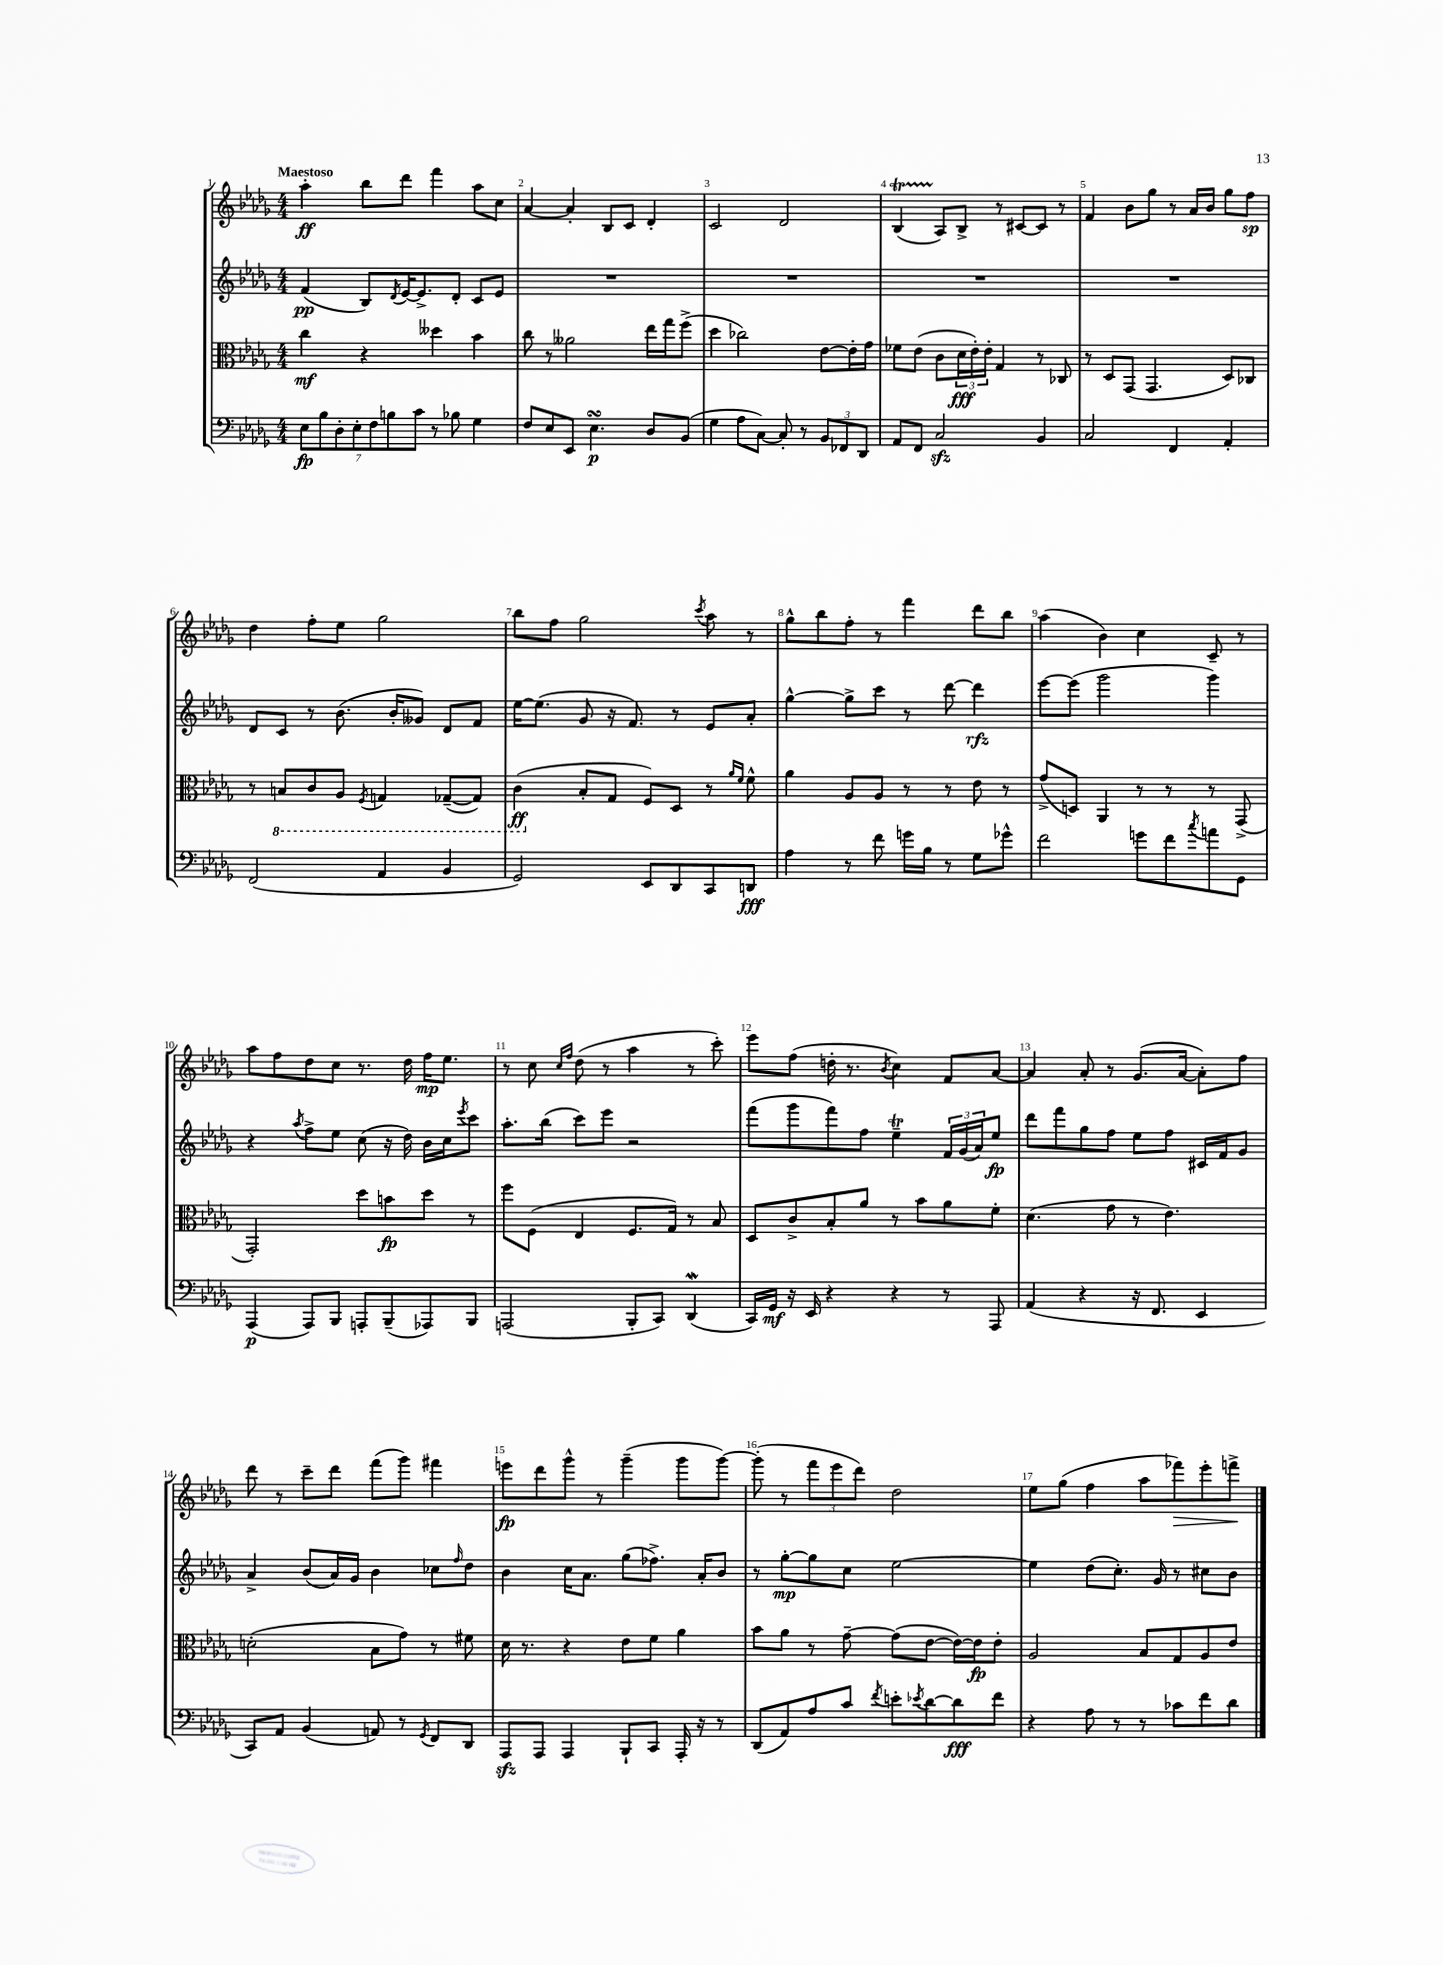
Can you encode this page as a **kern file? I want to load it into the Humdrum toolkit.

**kern	**dynam	**kern	**dynam	**kern	**dynam	**kern	**dynam
*part4	*part4	*part3	*part3	*part2	*part2	*part1	*part1
*staff4	*staff4	*staff3	*staff3	*staff2	*staff2	*staff1	*staff1
*clefF4	*	*clefC3	*	*clefG2	*	*clefG2	*
*k[b-e-a-d-g-]	*	*k[b-e-a-d-g-]	*	*k[b-e-a-d-g-]	*	*k[b-e-a-d-g-]	*
*M4/4	*	*M4/4	*	*M4/4	*	*M4/4	*
=1	=1	=1	=1	=1	=1	=1	=1
!	!	!	!	!	!	!LO:TX:a:B:t=Maestoso	!
14E-\L	fp	4cc\	mf	(4f/	pp	4aa-'\	ff
14B-\	.	.	.	.	.	.	.
14D-'\	.	.	.	.	.	.	.
14E-'\	.	.	.	.	.	.	.
.	.	4r	.	8B-/L)	.	8bb-\L	.
14F\	.	.	.	.	.	.	.
14Bn\	.	.	.	.	.	.	.
.	.	.	.	8qd-/	.	.	.
.	.	.	.	[16e-/K	.	8ddd-\J	.
14c\J	.	.	.	.	.	.	.
.	.	.	.	8.e-^/]	.	.	.
8r	.	4dd--X\	.	.	.	4fff\	.
8B-X\	.	.	.	8d-'/J	.	.	.
4G-\	.	4b-\	.	8c/L	.	8aa-\L	.
.	.	.	.	8e-/J	.	8cc\J	.
=2	=2	=2	=2	=2	=2	=2	=2
8F/L	.	8cc\	.	1r	.	[4a-/	.
8E-/	.	8r	.	.	.	.	.
8EE-/J	.	2a--X\	.	.	.	4a-'/]	.
4.E-sSSS\	p	.	.	.	.	.	.
.	.	.	.	.	.	8B-/L	.
.	.	.	.	.	.	8c/J	.
8D-/L	.	16ee-\LL	.	.	.	4d-'/	.
.	.	16gg-\J	.	.	.	.	.
(8BB-/J	.	(8ff^\J	.	.	.	.	.
=3	=3	=3	=3	=3	=3	=3	=3
4G-\	.	4dd-\	.	1r	.	2c/	.
8A-\L	.	2cc-X\)	.	.	.	.	.
[8C\J)	.	.	.	.	.	.	.
8C'/]	.	.	.	.	.	2d-/	.
8r	.	.	.	.	.	.	.
12BB-/L	.	[8e-\L	.	.	.	.	.
12FF-X/	.	.	.	.	.	.	.
.	.	16e-'\L]	.	.	.	.	.
12DD-/J	.	.	.	.	.	.	.
.	.	16g-\JJ	.	.	.	.	.
=4	=4	=4	=4	=4	=4	=4	=4
8AA-/L	.	8f-X\L	.	1r	.	(4B-T/	.
8FF/J	.	(8e-\J	.	.	.	.	.
2Czz/	.	8c\L	.	.	.	8A-/L)	.
.	.	24d-\L	fff	.	.	8B-^/J	.
.	.	24e-'\)	.	.	.	.	.
.	.	24e-'\JJ	.	.	.	.	.
.	.	4G-/	.	.	.	8r	.
.	.	.	.	.	.	[8c#X/L	.
4BB-/	.	8r	.	.	.	8c#/J]	.
.	.	8C-X/	.	.	.	8r	.
=5	=5	=5	=5	=5	=5	=5	=5
2C/	.	8r	.	1r	.	4f/	.
.	.	8D-/L	.	.	.	.	.
.	.	(8GG-/J	.	.	.	8b-\L	.
.	.	4.GG-/	.	.	.	8gg-\J	.
4FF/	.	.	.	.	.	8r	.
.	.	.	.	.	.	16a-/LL	.
.	.	.	.	.	.	16b-/JJ	.
4AA-'/	.	8D-/L)	.	.	.	8gg-\L	.
.	.	8C-X/J	.	.	.	8ff\J	sp
!!LO:LB:g=z
=6	=6	=6	=6	=6	=6	=6	=6
(2FF/	.	8r	.	8d-/L	.	4dd-\	.
*	*	*8ba	*	*	*	*	*
.	.	8BBn/L	.	8c/J	.	.	.
.	.	8C/	.	8r	.	8ff'\L	.
.	.	8AA-/J	.	(8.b-\	.	8ee-\J	.
.	.	8qFF/	.	.	.	.	.
4AA-/	.	4GGn/	.	.	.	2gg-\	.
.	.	.	.	16b-'/KL	.	.	.
.	.	.	.	8g--X/J)	.	.	.
4BB-/	.	([8GG-X~/L	.	8d-/L	.	.	.
.	.	8GG-/J])	.	8f/J	.	.	.
=7	=7	=7	=7	=7	=7	=7	=7
2GG-/)	.	(4C\	ff	[16ee-\KL	.	8bb-\L	.
.	.	.	.	(8.ee-\J]	.	.	.
.	.	.	.	.	.	8ff\J	.
*	*	*X8ba	*	*	*	*	*
.	.	8B-'/L	.	8g-/	.	2gg-\	.
.	.	8G-/J	.	16r	.	.	.
.	.	.	.	8.f/)	.	.	.
8EE-/L	.	8F/L)	.	.	.	.	.
8DD-/	.	8D-/J	.	8r	.	.	.
.	.	.	.	.	.	8qccc/	.
8CC/	.	8r	.	8e-/L	.	8aa-\	.
.	.	16qqa-/LL	.	.	.	.	.
.	.	16qqf/JJ	.	.	.	.	.
8DDn/J	fff	8f^^\	.	8a-'/J	.	8r	.
=8	=8	=8	=8	=8	=8	=8	=8
4A-\	.	4a-\	.	[4gg-^^\	.	8gg-^^\L	.
.	.	.	.	.	.	8bb-\	.
8r	.	8A-/L	.	8gg-^\L]	.	8ff'\J	.
8f\	.	8A-/J	.	8ccc\J	.	8r	.
16gn\LL	.	8r	.	8r	.	4fff\	.
16B-\JJ	.	.	.	.	.	.	.
8r	.	8r	.	[8ddd-\	.	.	.
8G-\L	.	8e-\	.	4ddd-\]	rfz	8ddd-\L	.
8g-X^^\J	.	8r	.	.	.	8bb-\J	.
=9	=9	=9	=9	=9	=9	=9	=9
2f\	.	(8g-^/L	.	[8eee-\L	.	(4aa-\	.
.	.	8Dn/J)	.	(8eee-\J]	.	.	.
.	.	4AA-/	.	2ggg-\	.	4b-\)	.
8gn\L	.	8r	.	.	.	4cc\	.
8f\	.	8r	.	.	.	.	.
8qcc/	.	.	.	.	.	.	.
8an\	.	8r	.	4ggg-\)	.	8c~/	.
8GG-\J	.	(8GG-^/	.	.	.	8r	.
!!LO:LB:g=z
=10	=10	=10	=10	=10	=10	=10	=10
(4AAA-/	p	2GG-'/)	.	4r	.	8aa-\L	.
.	.	.	.	.	.	8ff\	.
.	.	.	.	8qaa-/	.	.	.
8AAA-/L)	.	.	.	8ff^\L	.	8dd-\	.
8BBB-/J	.	.	.	8ee-\J	.	8cc\J	.
8AAAn'/L	.	8dd-\L	.	(8cc\	.	8.r	.
(8BBB-~/	.	8bn\	fp	16r	.	.	.
.	.	.	.	16dd-\)	.	16dd-\	.
8AAA-X/)	.	8dd-\J	.	16b-\LL	.	16ff\KL	mp
.	.	.	.	16cc\J	.	8.ee-\J	.
.	.	.	.	8qeee-/	.	.	.
8BBB-/J	.	8r	.	8ccc\J	.	.	.
=11	=11	=11	=11	=11	=11	=11	=11
(2AAAn/	.	8ff\L	.	8.aa-'\L	.	8r	.
.	.	(8F\J	.	.	.	8cc\	.
.	.	.	.	(16bb-\Jk	.	.	.
.	.	.	.	.	.	16qqcc/LL	.
.	.	.	.	.	.	16qqff/JJ	.
.	.	4E-/	.	8ccc\L)	.	(8dd-\	.
.	.	.	.	8eee-\J	.	8r	.
8BBB-'/L	.	8.F/L	.	2r	.	4aa-\	.
8CC/J)	.	.	.	.	.	.	.
.	.	16G-/Jk)	.	.	.	.	.
(4DD-w/	.	8r	.	.	.	8r	.
.	.	8B-/	.	.	.	8ccc'\)	.
=12	=12	=12	=12	=12	=12	=12	=12
16CC/LL)	.	8D-/L	.	(8fff\L	.	8eee-\L	.
16GG-/JJ	mf	.	.	.	.	.	.
16r	.	8c^/	.	8ggg-\	.	(8ff\J	.
16EE-/	.	.	.	.	.	.	.
4r	.	8B-'/	.	8fff\)	.	16ddn'\	.
.	.	.	.	.	.	8.r	.
.	.	8a-/J	.	8ff\J	.	.	.
.	.	.	.	.	.	8qb-/	.
4r	.	8r	.	4ee-T~\	.	4cc\)	.
.	.	8b-\L	.	.	.	.	.
8r	.	8a-\	.	24f/LL	.	8f/L	.
.	.	.	.	(24g-/	.	.	.
.	.	.	.	24a-/J)	.	.	.
8AAA-/	.	8f'\J	.	8ee-/J	fp	[8a-/J	.
=13	=13	=13	=13	=13	=13	=13	=13
(4AA-/	.	(4.d-\	.	8ddd-\L	.	4a-/]	.
.	.	.	.	8fff\	.	.	.
4r	.	.	.	8gg-\	.	8a-'/	.
.	.	8g-\	.	8ff\J	.	8r	.
16r	.	8r	.	8ee-\L	.	(8.g-/L	.
8.FF/	.	.	.	.	.	.	.
.	.	4.e-\)	.	8ff\J	.	.	.
.	.	.	.	.	.	[16a-/Jk	.
4EE-/	.	.	.	16c#X/LL	.	8a-'\L])	.
.	.	.	.	16f/J	.	.	.
.	.	.	.	8g-/J	.	8ff\J	.
!!LO:LB:g=z
=14	=14	=14	=14	=14	=14	=14	=14
8CC/L)	.	(2dn'\	.	4a-^/	.	8ddd-\	.
8AA-/J	.	.	.	.	.	8r	.
(4BB-/	.	.	.	(8b-/L	.	8ccc~\L	.
.	.	.	.	16a-/L)	.	8ddd-\J	.
.	.	.	.	16g-/JJ	.	.	.
8AAn/)	.	8B-\L	.	4b-\	.	(8fff\L	.
8r	.	8g-\J)	.	.	.	8ggg-\J)	.
8qGG-/	.	.	.	.	.	.	.
8FF/L	.	8r	.	8cc-X\L	.	4fff#X\	.
.	.	.	.	16qqff/	.	.	.
8DD-/J	.	8f#X\	.	8dd-\J	.	.	.
=15	=15	=15	=15	=15	=15	=15	=15
8AAA-zz/L	.	16d-\	.	4b-\	.	8eeen\L	fp
.	.	8.r	.	.	.	.	.
8AAA-/J	.	.	.	.	.	8ddd-\	.
4AAA-/	.	4r	.	16cc\KL	.	8ggg-^^\J	.
.	.	.	.	8.a-\J	.	.	.
.	.	.	.	.	.	8r	.
8BBB-`/L	.	8e-\L	.	(8gg-\L	.	(4ggg-~\	.
8CC/J	.	8f\J	.	8.ff-X^\J)	.	.	.
16AAA-'/	.	4a-\	.	.	.	8ggg-\L	.
16r	.	.	.	16a-'/KL	.	.	.
8r	.	.	.	8b-/J	.	[8ggg-\J)	.
=16	=16	=16	=16	=16	=16	=16	=16
(8DD-/L	.	8b-\L	.	8r	.	(8ggg-'\]	.
8AA-/)	.	8a-\J	.	[8gg-'\L	mp	8r	.
8A-/	.	8r	.	8gg-\]	.	12fff\L	.
.	.	.	.	.	.	12eee-\	.
8c/J	.	[8g-~\	.	8cc\J	.	.	.
.	.	.	.	.	.	12ddd-\J)	.
8qf/	.	.	.	.	.	.	.
8en'\L	.	(8g-\L]	.	[2ee-\	.	2dd-\	.
8qe-X/	.	.	.	.	.	.	.
[8d-\	.	[8e-\J	.	.	.	.	.
8d-\]	fff	16e-\LL_)	.	.	.	.	.
.	.	16e-\J]	fp	.	.	.	.
8f\J	.	8e-'\J	.	.	.	.	.
=17	=17	=17	=17	=17	=17	=17	=17
4r	.	2A-/	.	4ee-\]	.	8ee-\L	.
.	.	.	.	.	.	(8gg-\J	.
8A-\	.	.	.	(8dd-\L	.	4ff\	.
8r	.	.	.	8.cc'\J)	.	.	.
8r	.	8B-/L	.	.	.	8aa-\L	.
.	.	.	.	16g-/	.	.	.
!	!	!	!	!	!	!	!LO:HP:b
8c-X\L	.	8G-/	.	8r	.	8fff-X\)	>
8f\	.	8A-/	.	8cc#X\L	.	8eee-'\	.
8d-\J	.	8e-/J	.	8b-\J	.	8fffn^\J	.
.	.	.	.	.	.	.	]
==	==	==	==	==	==	==	==
*-	*-	*-	*-	*-	*-	*-	*-
